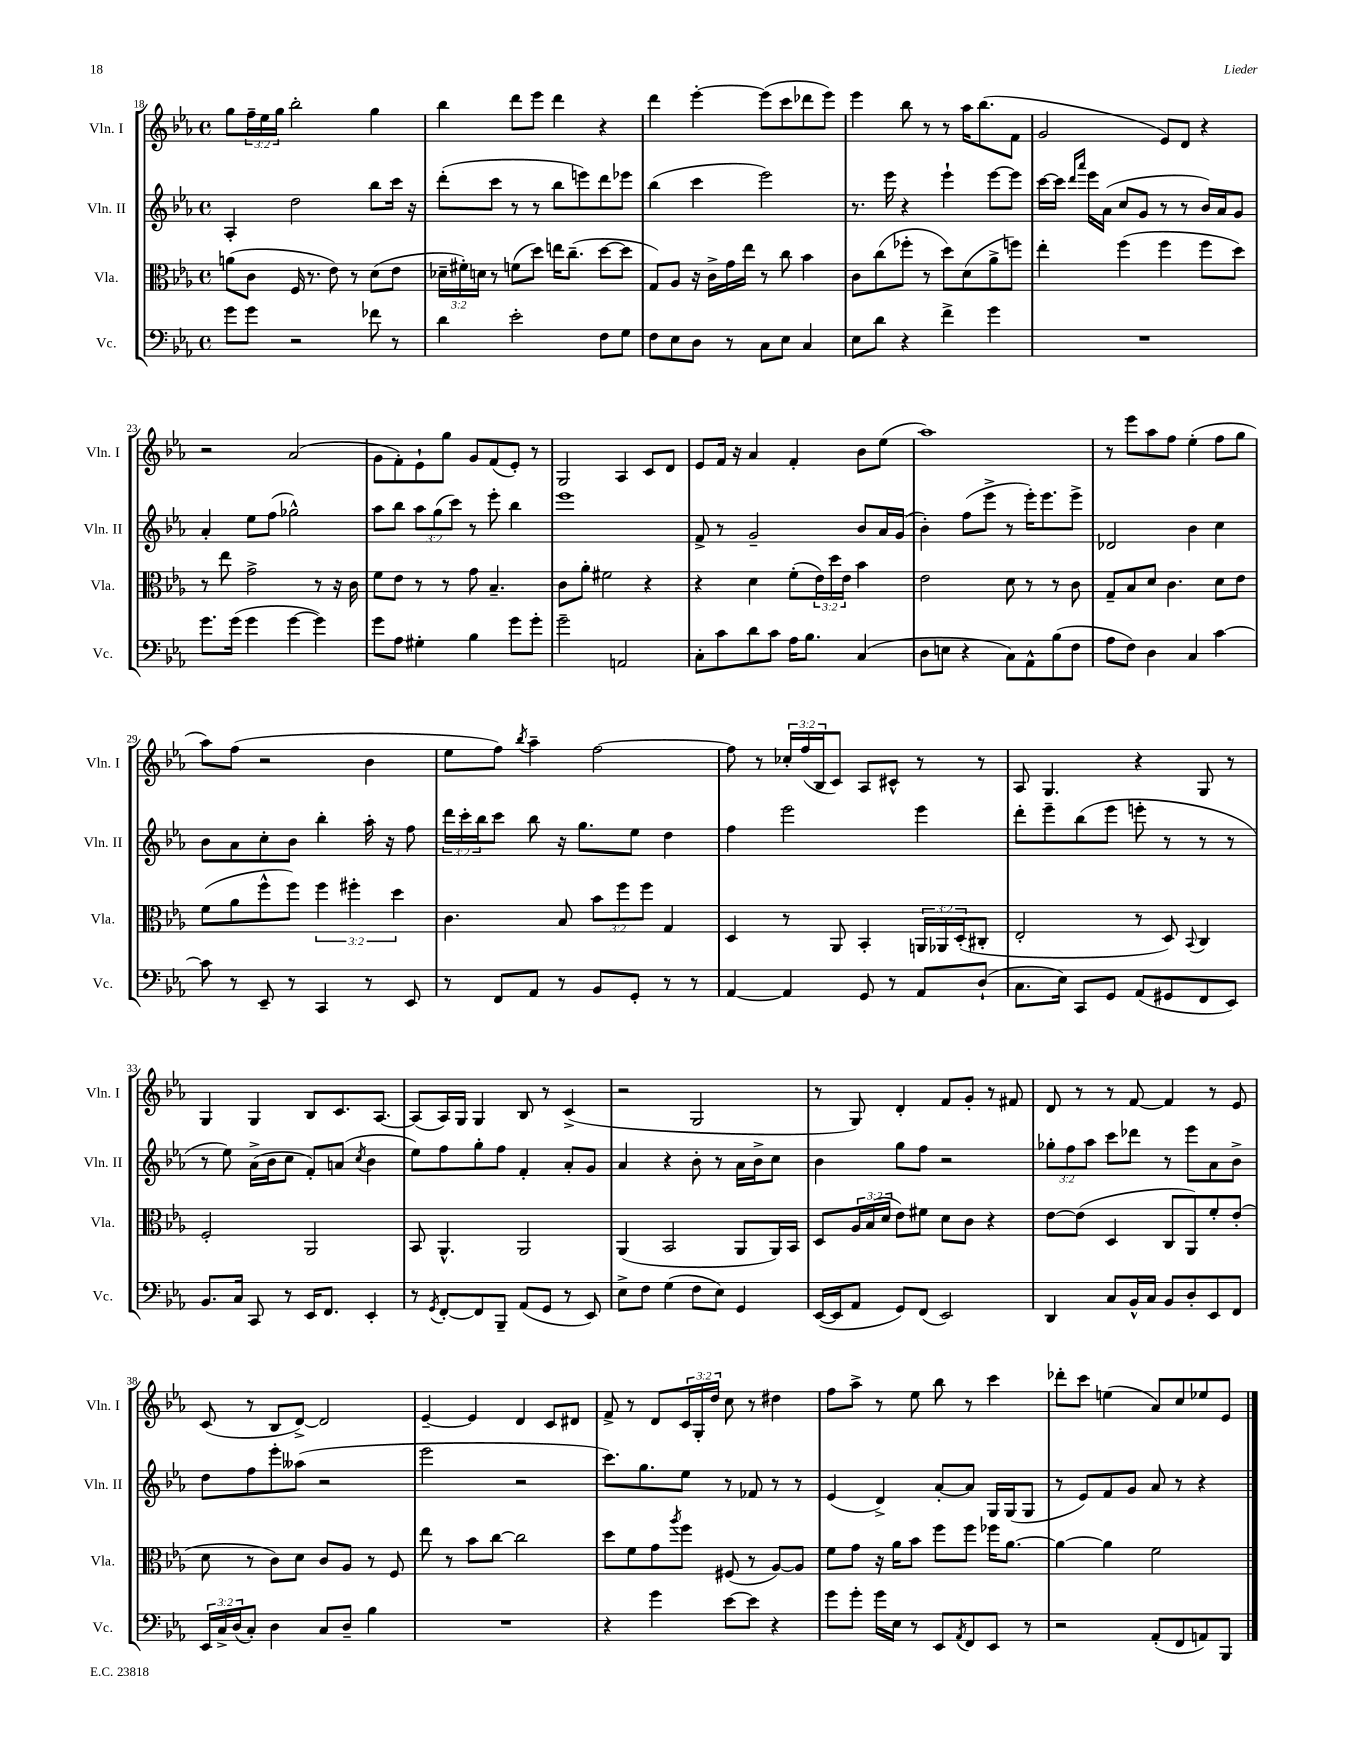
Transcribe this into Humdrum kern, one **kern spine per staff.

**kern	**kern	**kern	**kern
*staff4	*staff3	*staff2	*staff1
*clefF4	*clefC3	*clefG2	*clefG2
*k[b-e-a-]	*k[b-e-a-]	*k[b-e-a-]	*k[b-e-a-]
*M4/4	*M4/4	*M4/4	*M4/4
*met(c)	*met(c)	*met(c)	*met(c)
8g\L	(8a\L	4A-'/	8gg\L
8g\J	8c\J	.	24ff~\L
.	.	.	24ee-\
.	.	.	24gg\JJ
2r	16F/	2dd\	2bb-'\
.	8.r	.	.
.	8e-\)	.	.
.	8r	.	.
8f-\	(8d\L	8bb-\L	4gg\
8r	8e-\J	16ccc\Jk	.
.	.	16r	.
=	=	=	=
4d\	24d-~\LL	(8ddd'\L	4bb-\
.	24f#'\)	.	.
.	24d\JJ	.	.
.	8r	8ccc\J	.
2e-'\	(8f\L	8r	8ddd\L
.	8dd\J)	8r	8eee-\J
.	16ee\LK	8bb-\L	4ddd\
.	(8.cc~\J	.	.
.	.	8eee\)	.
8F\L	[8dd\L	8ddd\	4r
8G\J	8dd\]J	8eee-\J	.
=	=	=	=
8F\L	8G/L)	(4bb-\	4ddd\
8E-\	8A-/J	.	.
8D\J	16r	4ccc\	[4eee-'\
.	16c^\LL	.	.
8r	16g\	.	.
.	16ee-\JJ	.	.
8C\L	8r	2eee-\)	(8eee-\]L
8E-\J	8cc\	.	8ccc\
4C/	4b-\	.	8ddd-\
.	.	.	8eee-\J)
=	=	=	=
8E-\L	8c\L	8.r	4eee-\
8d\J	(8cc\	.	.
.	.	16eee-\	.
4r	8ff-'\J	4r	8bb-\
.	8r	.	8r
4f^\	8dd\L)	4eee-`\	8r
.	(8d\	.	16aa-\LK
.	.	.	(8.bb-\
4g\	8a-^\	[8eee-\L	.
.	8ff\J)	8eee-\]J	8f\J
=	=	=	=
1r	4ee-'\	[16ccc\LL	2g/
.	.	16ccc\]JJ	.
.	.	16qqddd/LL	.
.	.	16qqaaa-/JJ	.
.	.	16eee-\LL	.
.	.	(16a-\JJ	.
.	(4ff\	8cc/L	.
.	.	8g/J	.
.	4ff\	8r	8e-/L)
.	.	8r	8d/J
.	8ff\L	16b-/LL)	4r
.	.	16a-/J	.
.	8dd\J)	8g/J	.
=	=	=	=
8.g\L	8r	4a-'/	2r
.	8ee-\	.	.
(16g\Jk	.	.	.
4g\	2g^\	8ee-\L	.
.	.	(8ff\J	.
[4g\	.	2gg-^^\)	(2a-/
4g\])	8r	.	.
.	16r	.	.
.	16c\	.	.
=	=	=	=
8g\L	8f\L	8aa-\L	8g\L
8A-\J	8e-\J	8bb-\J	8f'\)
4G#'\	8r	12aa-\L	8e-`\
.	.	(12gg\	.
.	8r	.	8gg\J
.	.	12ccc\J)	.
4B-\	8g\	8r	8g/L
.	4.B-~/	8eee-'\	(8f/
8g\L	.	4bb-\	8e-'/J)
8g'\J	.	.	8r
=	=	=	=
2g~\	8c\L	1eee-	2G/
.	8a-'\J	.	.
.	2f#\	.	.
2AA/	.	.	4A-/
.	4r	.	8c/L
.	.	.	8d/J
=	=	=	=
8C'\L	4r	8f^/	8e-/L
8c\	.	8r	16f/Jk
.	.	.	16r
8d\	4d\	2g~/	4a-/
8c\J	.	.	.
16A-\LK	(8f'\L	.	4f'/
8.B-\J	.	.	.
.	24e-\L)	.	.
.	24dd\	.	.
.	24e-\JJ	.	.
(4C/	4b-\	8b-/L	8b-\L
.	.	16a-/L	(8ee-\J
.	.	(16g/JJ	.
=	=	=	=
8D\L	2e-\	4b-'\)	1aa-)
8E\J	.	.	.
4r	.	(8ff\L	.
.	.	8eee-^\J	.
8C\L)	8d\	8r	.
8AA-^^\	8r	16eee-'\LK)	.
.	.	8.eee-\	.
(8B-\	8r	.	.
8F\J	8c\	8eee-^\J	.
=	=	=	=
8A-\L	8G~/L	2d-/	8r
8F\J)	8B-/	.	8eee-\L
4D\	8d/J	.	8aa-\
.	4.c\	.	8ff\J
4C/	.	4b-\	(4ee-'\
[4c\	8d\L	4cc\	8ff\L
.	8e-\J	.	8gg\J
=	=	=	=
8c\]	(8f\L	8b-\L	8aa-\L)
8r	8a-\	8a-\	(8ff\J
8EE-~/	8ff^^\	8cc'\	2r
8r	8ff\J)	8b-\J	.
4CC/	6ff\	4bb-'\	.
.	6ff#'\	.	.
8r	.	16aa-'\	4b-\
.	.	16r	.
.	6dd\	.	.
8EE-/	.	8ff\	.
=	=	=	=
8r	4.c\	24ddd\LL	8ee-\L
.	.	24ccc'\	.
.	.	24bb-\J	.
8FF/L	.	8ccc\J	8ff\J)
.	.	.	8qbb-/
8AA-/J	.	8bb-\	4aa-~\
8r	8B-/	16r	.
.	.	8.gg\L	.
8BB-/L	12b-\L	.	[2ff\
.	12ff\	.	.
8GG'/J	.	8ee-\J	.
.	12ff\J	.	.
8r	4G/	4dd\	.
8r	.	.	.
=	=	=	=
[4AA-/	4D/	4ff\	8ff\]
.	.	.	8r
4AA-/]	8r	2eee-\	24cc-'/LL
.	.	.	(24ff/
.	.	.	24B-/J
.	8AA-/	.	8c/J)
8GG/	4BB-'/	.	8A-/L
8r	.	.	8c#^^/J
8AA-/L	24AA/LL	4eee-\	8r
.	24AA-/	.	.
.	(24D'/J	.	.
(8D`/J	8C#'/J	.	8r
=	=	=	=
8.C\L	2E-'/	8ddd'\L	8A-/
.	.	8eee-~\	4.G/
16E-\Jk)	.	.	.
8CC/L	.	(8bb-\	.
8GG/J	.	8eee-\J	.
(8AA-/L	8r	8eee'\	4r
8GG#/	8D/)	8r	.
.	8qqBB-/	.	.
8FF/	4C/	8r	8G/
8EE-/J)	.	8r	8r
=	=	=	=
8.BB-/L	2F'/	8r	4G/
.	.	8ee-\)	.
16C/Jk	.	.	.
8CC/	.	(16a-^\LL	4G/
.	.	16b-\J	.
8r	.	8cc\J	.
16EE-/LK	2AA-/	8f'/L)	8B-/L
8.FF/J	.	.	.
.	.	(8a/J	8.c/
.	.	8qcc/	.
4EE-'/	.	4b-\	.
.	.	.	[8.A-/J
=	=	=	=
8r	8BB-/	8ee-\L)	(8A-/]L
8qGG/	.	.	.
[8FF'/L	4.AA-^^/	8ff\	16A-/L)
.	.	.	16G/JJ
8FF/]	.	8gg'\	4G/
8BBB-~/J	.	8ff\J	.
(8AA-/L	2AA-/	4f'/	8B-/
8GG/J	.	.	8r
8r	.	8a-'/L	(4c^/
8EE-/)	.	8g/J	.
=	=	=	=
8E-^\L	(4AA-/	4a-/	2r
8F\J	.	.	.
(4G\	2BB-/	4r	.
8F\L	.	8b-'\	2G/
8E-\J)	.	8r	.
4GG/	8AA-/L	16a-\LL	.
.	.	16b-^\J	.
.	16AA-/L)	8cc\J	.
.	16BB-/JJ	.	.
=	=	=	=
([16EE-/LL	8D/L	4b-\	8r
16EE-/]J	.	.	.
8AA-/J	24A-/L	.	8G/)
.	(24B-/	.	.
.	24d/JJ	.	.
8GG/L)	8e-\L)	8gg\L	4d'/
(8FF/J	8f#\J	8ff\J	.
2EE-/)	8d\L	2r	8f/L
.	8c\J	.	8g'/J
.	4r	.	8r
.	.	.	8f#/
=	=	=	=
4DD/	[8e-\L	12gg-'\L	8d/
.	.	12ff\	.
.	(8e-\]J	.	8r
.	.	12aa-\J	.
8C/L	4D/	8ccc\L	8r
16BB-^^/L	.	8ddd-\J	[8f/
16C/JJ	.	.	.
8BB-/L	8C/L	8r	4f/]
8D'/	8AA-/)	8eee-\L	.
8EE-/	8f'/	8a-\	8r
8FF/J	(8e-'/J	8b-^\J	8e-/
=	=	=	=
24EE-/LL	8d\	8dd\L	(8c/
24C^/	.	.	.
(24D/J	.	.	.
8C'/J)	8r	8ff\	8r
4D\	8c\L)	8eee-'\	8B-/L
.	8d\J	(8aa--\J	[8d^/J)
8C/L	8c/L	2r	2d/]
8D~/J	8A-/J	.	.
4B-\	8r	.	.
.	8F/	.	.
=	=	=	=
1r	8ee-\	2eee-\	[4e-~/
.	8r	.	.
.	8b-\L	.	4e-/]
.	[8cc\J	.	.
.	2cc\]	2r	4d/
.	.	.	8c/L
.	.	.	8d#/J
=	=	=	=
4r	8dd\L	8.ccc\L)	8f^/
.	8f\	.	8r
.	.	8.gg\	.
4g\	8g\	.	8d/L
.	8qaa-/	.	.
.	8ff\J	8ee-\J	24c/L
.	.	.	24G'/
.	.	.	24dd/JJ
[8e-\L	(8F#/	8r	8cc\
8e-\]J	8r	8f-/	8r
4r	[8A-/L)	8r	4dd#\
.	8A-/]J	8r	.
=	=	=	=
8g\L	8f\L	(4e-/	8ff\L
8g'\J	8g\J	.	8aa-^\J
16g\LL	16r	4d^/)	8r
16E-\JJ	16a-\LK	.	.
8r	8b-\J	.	8ee-\
8EE-/L	8ff\L	[8a-'/L	8bb-\
8qAA-/	.	.	.
8FF/	8ff\J	8a-/]J	8r
8EE-/J	16ff-\LK	16G/LL	4ccc\
.	[8.a-\J	(16G/J	.
8r	.	8G/J	.
=	=	=	=
2r	4a-\_	8r	8ddd-'\L
.	.	8e-/L)	8ccc\J
.	4a-\]	8f/	(4ee\
.	.	8g/J	.
(8AA-'/L	2f\	8a-/	8a-/L)
8FF/	.	8r	8cc/
8AA/)	.	4r	8ee-/
8BBB-/J	.	.	8e-/J
==	==	==	==
*-	*-	*-	*-
